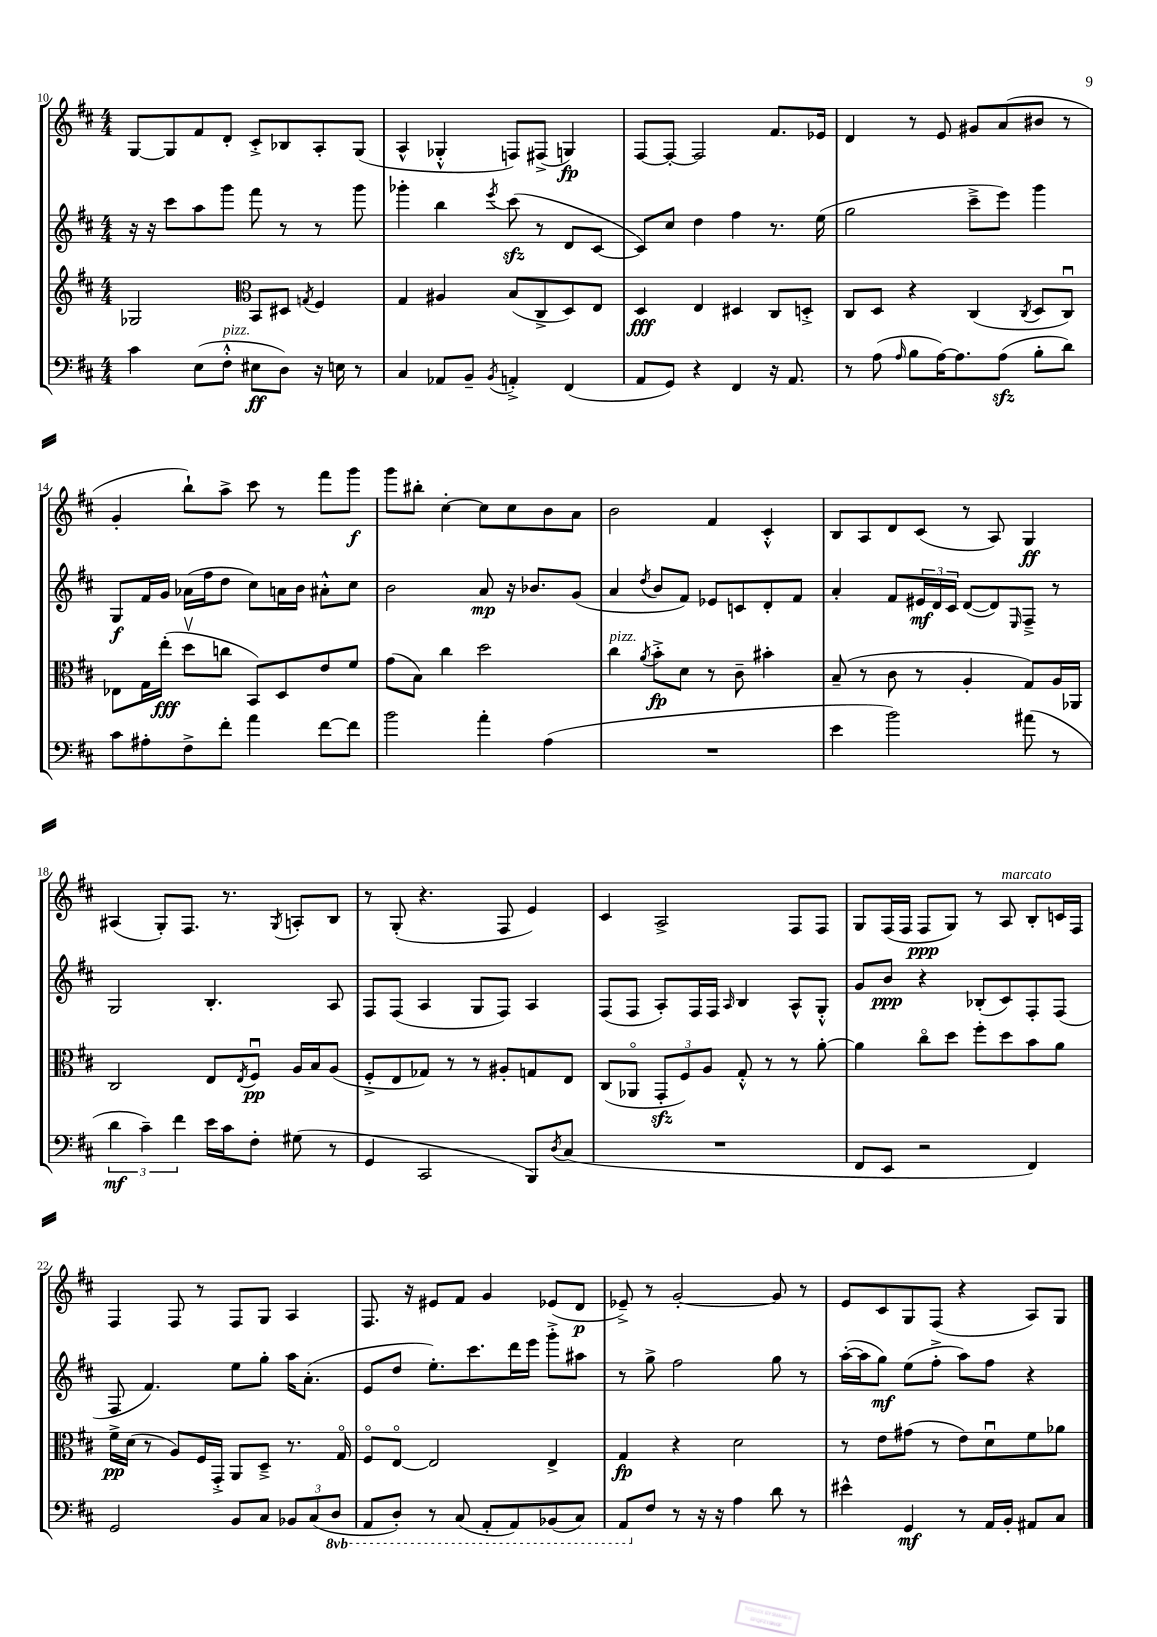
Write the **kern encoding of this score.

**kern	**dynam	**kern	**dynam	**kern	**dynam	**kern	**dynam
*part4	*part4	*part3	*part3	*part2	*part2	*part1	*part1
*staff4	*staff4	*staff3	*staff3	*staff2	*staff2	*staff1	*staff1
*clefF4	*	*clefG2	*	*clefG2	*	*clefG2	*
*k[f#c#]	*	*k[f#c#]	*	*k[f#c#]	*	*k[f#c#]	*
*M4/4	*	*M4/4	*	*M4/4	*	*M4/4	*
=10	=10	=10	=10	=10	=10	=10	=10
4c#\	.	2G-X/	.	16r	.	[8G/L	.
.	.	.	.	16r	.	.	.
.	.	.	.	8ccc#\L	.	8G/]	.
(8E\L	.	.	.	8aa\	.	8f#/	.
!LO:TX:a:i:t=pizz.	!	!	!	!	!	!	!
8F#'^^\J	.	.	.	8ggg\J	.	8d'/J	.
*	*	*clefC3	*	*	*	*	*
8E#X\L	ff	8BB/L	.	8fff#\	.	8c#'^/L	.
8D\J)	.	8D#X/J	.	8r	.	8B-X/	.
.	.	8qGn/	.	.	.	.	.
16r	.	4F#/	.	8r	.	8A'/	.
16En\	.	.	.	.	.	.	.
8r	.	.	.	8ggg\	.	(8G/J	.
=11	=11	=11	=11	=11	=11	=11	=11
4C#/	.	4G/	.	4ggg-X'\	.	4A^^/	.
8AA-X/L	.	4A#X/	.	4bb\	.	4G-X'^^/	.
8BB~/J	.	.	.	.	.	.	.
8qBB/	.	.	.	8qeee/	.	.	.
4AAn'^/	.	(8B/L	.	(8ccc#zz\	.	8Fn/L)	.
.	.	8C#^/	.	8r	.	(8F#X^/J	.
(4FF#/	.	8D/)	.	8d/L	.	4Gn/)	fp
.	.	8E/J	.	[8c#/J	.	.	.
=12	=12	=12	=12	=12	=12	=12	=12
8AA/L	.	4D/	fff	8c#/L])	.	[8F#/L	.
8GG/J)	.	.	.	8cc#/J	.	8F#'/J_	.
4r	.	4E/	.	4dd\	.	2F#/]	.
4FF#/	.	4D#X/	.	4ff#\	.	.	.
16r	.	8C#/L	.	8.r	.	8.f#/L	.
8.AA/	.	.	.	.	.	.	.
.	.	8Dn'^/J	.	.	.	.	.
.	.	.	.	(16ee\	.	16e-X/Jk	.
=13	=13	=13	=13	=13	=13	=13	=13
8r	.	8C#/L	.	2gg\	.	4d/	.
(8A\	.	8D/J	.	.	.	.	.
16qqA/	.	.	.	.	.	.	.
8B\L	.	4r	.	.	.	8r	.
[16A\K)	.	.	.	.	.	8e/	.
8.A\]	.	.	.	.	.	.	.
.	.	(4C#/	.	8ccc#~^\L	.	8g#X/L	.
(8Azz\J	.	.	.	8eee\J)	.	(8a/	.
.	.	8qC#/	.	.	.	.	.
8B'\L	.	8D/L	.	4ggg\	.	8b#X/J	.
8d\J)	.	8C#u/J)	.	.	.	8r	.
!!LO:LB:g=z
=14	=14	=14	=14	=14	=14	=14	=14
8c#\L	.	8E-X\L	.	8G/L	f	4g'/	.
8A#X'\	.	16G\L	.	16f#/L	.	.	.
.	.	(16ee'\JJ	fff	16g/JJ	.	.	.
8F#^\	.	8ddv\L	.	(16a-X\LL	.	8bb`\L)	.
.	.	.	.	16ff#\J	.	.	.
8f#'\J	.	8ccn\J	.	8dd\J	.	8aa^\J	.
4a\	.	8BB/L)	.	8cc#\L)	.	8ccc#\	.
.	.	8D/	.	16an\L	.	8r	.
.	.	.	.	16b\JJ	.	.	.
[8f#\L	.	8e/	.	8a#X'^^\L	.	8fff#\L	.
8f#\J]	.	8f#/J	.	8cc#\J	.	8ggg\J	f
=15	=15	=15	=15	=15	=15	=15	=15
2b\	.	(8g\L	.	2b\	.	8ggg\L	.
.	.	8B\J)	.	.	.	8bb#X'\J	.
.	.	4cc#\	.	.	.	[4cc#'\	.
4a'\	.	2dd\	.	8a/	mp	8cc#\L]	.
.	.	.	.	16r	.	8cc#\	.
.	.	.	.	8.b-X/L	.	.	.
(4A\	.	.	.	.	.	8b\	.
.	.	.	.	(8g/J	.	8a\J	.
=16	=16	=16	=16	=16	=16	=16	=16
!	!	!LO:TX:a:i:t=pizz.	!	!	!	!	!
1r	.	4cc#\	.	4a/	.	2b\	.
.	.	8qa/	.	8qdd/	.	.	.
.	.	8b'^\L	fp	8b/L	.	.	.
.	.	8d\J	.	8f#/J)	.	.	.
.	.	8r	.	8e-X/L	.	4f#/	.
.	.	8c#~\	.	8cn/	.	.	.
.	.	4b#X'\	.	8d'/	.	4c#'^^/	.
.	.	.	.	8f#/J	.	.	.
=17	=17	=17	=17	=17	=17	=17	=17
4e\	.	(8B~/	.	4a'/	.	8B/L	.
.	.	8r	.	.	.	8A/	.
2b\)	.	8c#\	.	8f#/L	.	8d/	.
.	.	8r	.	24e#X/L	mf	(8c#/J	.
.	.	.	.	24d/	.	.	.
.	.	.	.	24c#/JJ	.	.	.
.	.	4A'/	.	([8d/L	.	8r	.
.	.	.	.	8d/])	.	8A/)	.
.	.	.	.	16qqE/	.	.	.
(8a#X\	.	8G/L)	.	8F#~^/J	.	4G/	ff
8r	.	16A/L	.	8r	.	.	.
.	.	16AA-X/JJ	.	.	.	.	.
!!LO:LB:g=z
=18	=18	=18	=18	=18	=18	=18	=18
6d\	mf	2C#/	.	2G/	.	(4A#X/	.
6c#~\)	.	.	.	.	.	.	.
.	.	.	.	.	.	8G'/L)	.
6f#\	.	.	.	.	.	.	.
.	.	.	.	.	.	8.F#/J	.
16e\LL	.	8E/L	.	4.B'/	.	.	.
16c#\J	.	.	.	.	.	8.r	.
.	.	8qE/	.	.	.	.	.
8F#'\J	.	8F#u/J	pp	.	.	.	.
.	.	.	.	.	.	8qG/	.
(8G#X\	.	16A/LL	.	.	.	8An'/L	.
.	.	16B/J	.	.	.	.	.
8r	.	(8A/J	.	8A/	.	8B/J	.
=19	=19	=19	=19	=19	=19	=19	=19
4GG/	.	8F#'^/L	.	8F#/L	.	8r	.
.	.	8E/	.	(8F#/J	.	(8G'/	.
2CC#/	.	8G-X/J)	.	4A/	.	4.r	.
.	.	8r	.	.	.	.	.
.	.	8r	.	8G/L	.	.	.
.	.	8A#X'/L	.	8F#/J)	.	8F#/	.
8BBB/L)	.	8Gn/	.	4A/	.	4e/)	.
8qD/	.	.	.	.	.	.	.
(8C#/J	.	8E/J	.	.	.	.	.
=20	=20	=20	=20	=20	=20	=20	=20
1r	.	(8C#/L	.	(8F#/L	.	4c#/	.
.	.	8AA-X/J	.	8F#/J	.	.	.
.	.	12GGzz'/L	.	8A'/L)	.	2A^/	.
.	.	12F#/)	.	.	.	.	.
.	.	.	.	16F#/L	.	.	.
.	.	12A/J	.	.	.	.	.
.	.	.	.	16F#/JJ	.	.	.
.	.	.	.	16qqA/	.	.	.
.	.	8G'^^/	.	4B/	.	.	.
.	.	8r	.	.	.	.	.
.	.	8r	.	8A^^/L	.	8F#/L	.
.	.	[8a'\	.	8G'^^/J	.	8F#/J	.
=21	=21	=21	=21	=21	=21	=21	=21
8FF#/L	.	4a\]	.	8g/L	.	8G/L	.
8EE/J	.	.	.	8b/J	ppp	(16F#/L	.
.	.	.	.	.	.	16F#/JJ	.
2r	.	8cc#\L	.	4r	.	8F#/L	ppp
.	.	8dd\J	.	.	.	8G/J)	.
.	.	8ff#'\L	.	(8B-X'/L	.	8r	.
!	!	!	!	!	!	!LO:TX:a:i:t=marcato	!
.	.	8dd\	.	8c#/)	.	8A/	.
4FF#/)	.	8b\	.	8F#'/	.	8B'/L	.
.	.	8a\J	.	(8F#/J	.	16cn/L	.
.	.	.	.	.	.	16F#/JJ	.
!!LO:LB:g=z
=22	=22	=22	=22	=22	=22	=22	=22
2GG/	.	16f#^\LL	pp	8F#/	.	4F#/	.
.	.	(16d\JJ	.	.	.	.	.
.	.	8r	.	4.f#/)	.	.	.
.	.	8A/L)	.	.	.	8F#/	.
.	.	16F#/L	.	.	.	8r	.
.	.	16GG'^/JJ	.	.	.	.	.
8BB/L	.	8AA/L	.	8ee\L	.	8F#/L	.
8C#/J	.	8D~^/J	.	8gg'\J	.	8G/J	.
12BB-X/L	.	8.r	.	16aa\KL	.	4A/	.
.	.	.	.	(8.a'\J	.	.	.
(12C#/	.	.	.	.	.	.	.
*8ba	*	*	*	*	*	*	*
12DD/J	.	.	.	.	.	.	.
.	.	16G/	.	.	.	.	.
=23	=23	=23	=23	=23	=23	=23	=23
8AAA/L	.	8F#/L	.	8e/L	.	8.F#/	.
8DD'/J)	.	[8E/J	.	8dd/J	.	.	.
.	.	.	.	.	.	16r	.
8r	.	2E/]	.	8.ee'\L)	.	8e#X/L	.
(8CC#/	.	.	.	.	.	8f#/J	.
.	.	.	.	8.ccc#\	.	.	.
8AAA'/L	.	.	.	.	.	4g/	.
8AAA/)	.	.	.	16ddd\L	.	.	.
.	.	.	.	16eee\JJ	.	.	.
(8BBB-X/	.	4E^/	.	8ggg'^\L	.	(8e-X/L	.
8CC#/J)	.	.	.	8aa#X\J	.	8d/J	p
=24	=24	=24	=24	=24	=24	=24	=24
8AAA/L	.	4G/	fp	8r	.	8e-X~^/)	.
*X8ba	*	*	*	*	*	*	*
8F#/J	.	.	.	8gg^\	.	8r	.
8r	.	4r	.	2ff#\	.	[2g'/	.
16r	.	.	.	.	.	.	.
16r	.	.	.	.	.	.	.
4A\	.	2d\	.	.	.	.	.
8d\	.	.	.	8gg\	.	8g/]	.
8r	.	.	.	8r	.	8r	.
=25	=25	=25	=25	=25	=25	=25	=25
4e#X^^\	.	8r	.	([16aa'\LL	.	8e/L	.
.	.	.	.	16aa\J]	.	.	.
.	.	8e\L	.	8gg\J)	mf	8c#/	.
4GG/	mf	(8g#X\J	.	(8ee\L	.	8G/	.
.	.	8r	.	8ff#'^\J	.	(8F#/J	.
8r	.	8e\L)	.	8aa\L)	.	4r	.
16AA/LL	.	8du\	.	8ff#\J	.	.	.
16BB'/JJ	.	.	.	.	.	.	.
8AA#X/L	.	8f#\	.	4r	.	8A/L)	.
8C#/J	.	8a-X\J	.	.	.	8G/J	.
==	==	==	==	==	==	==	==
*-	*-	*-	*-	*-	*-	*-	*-
